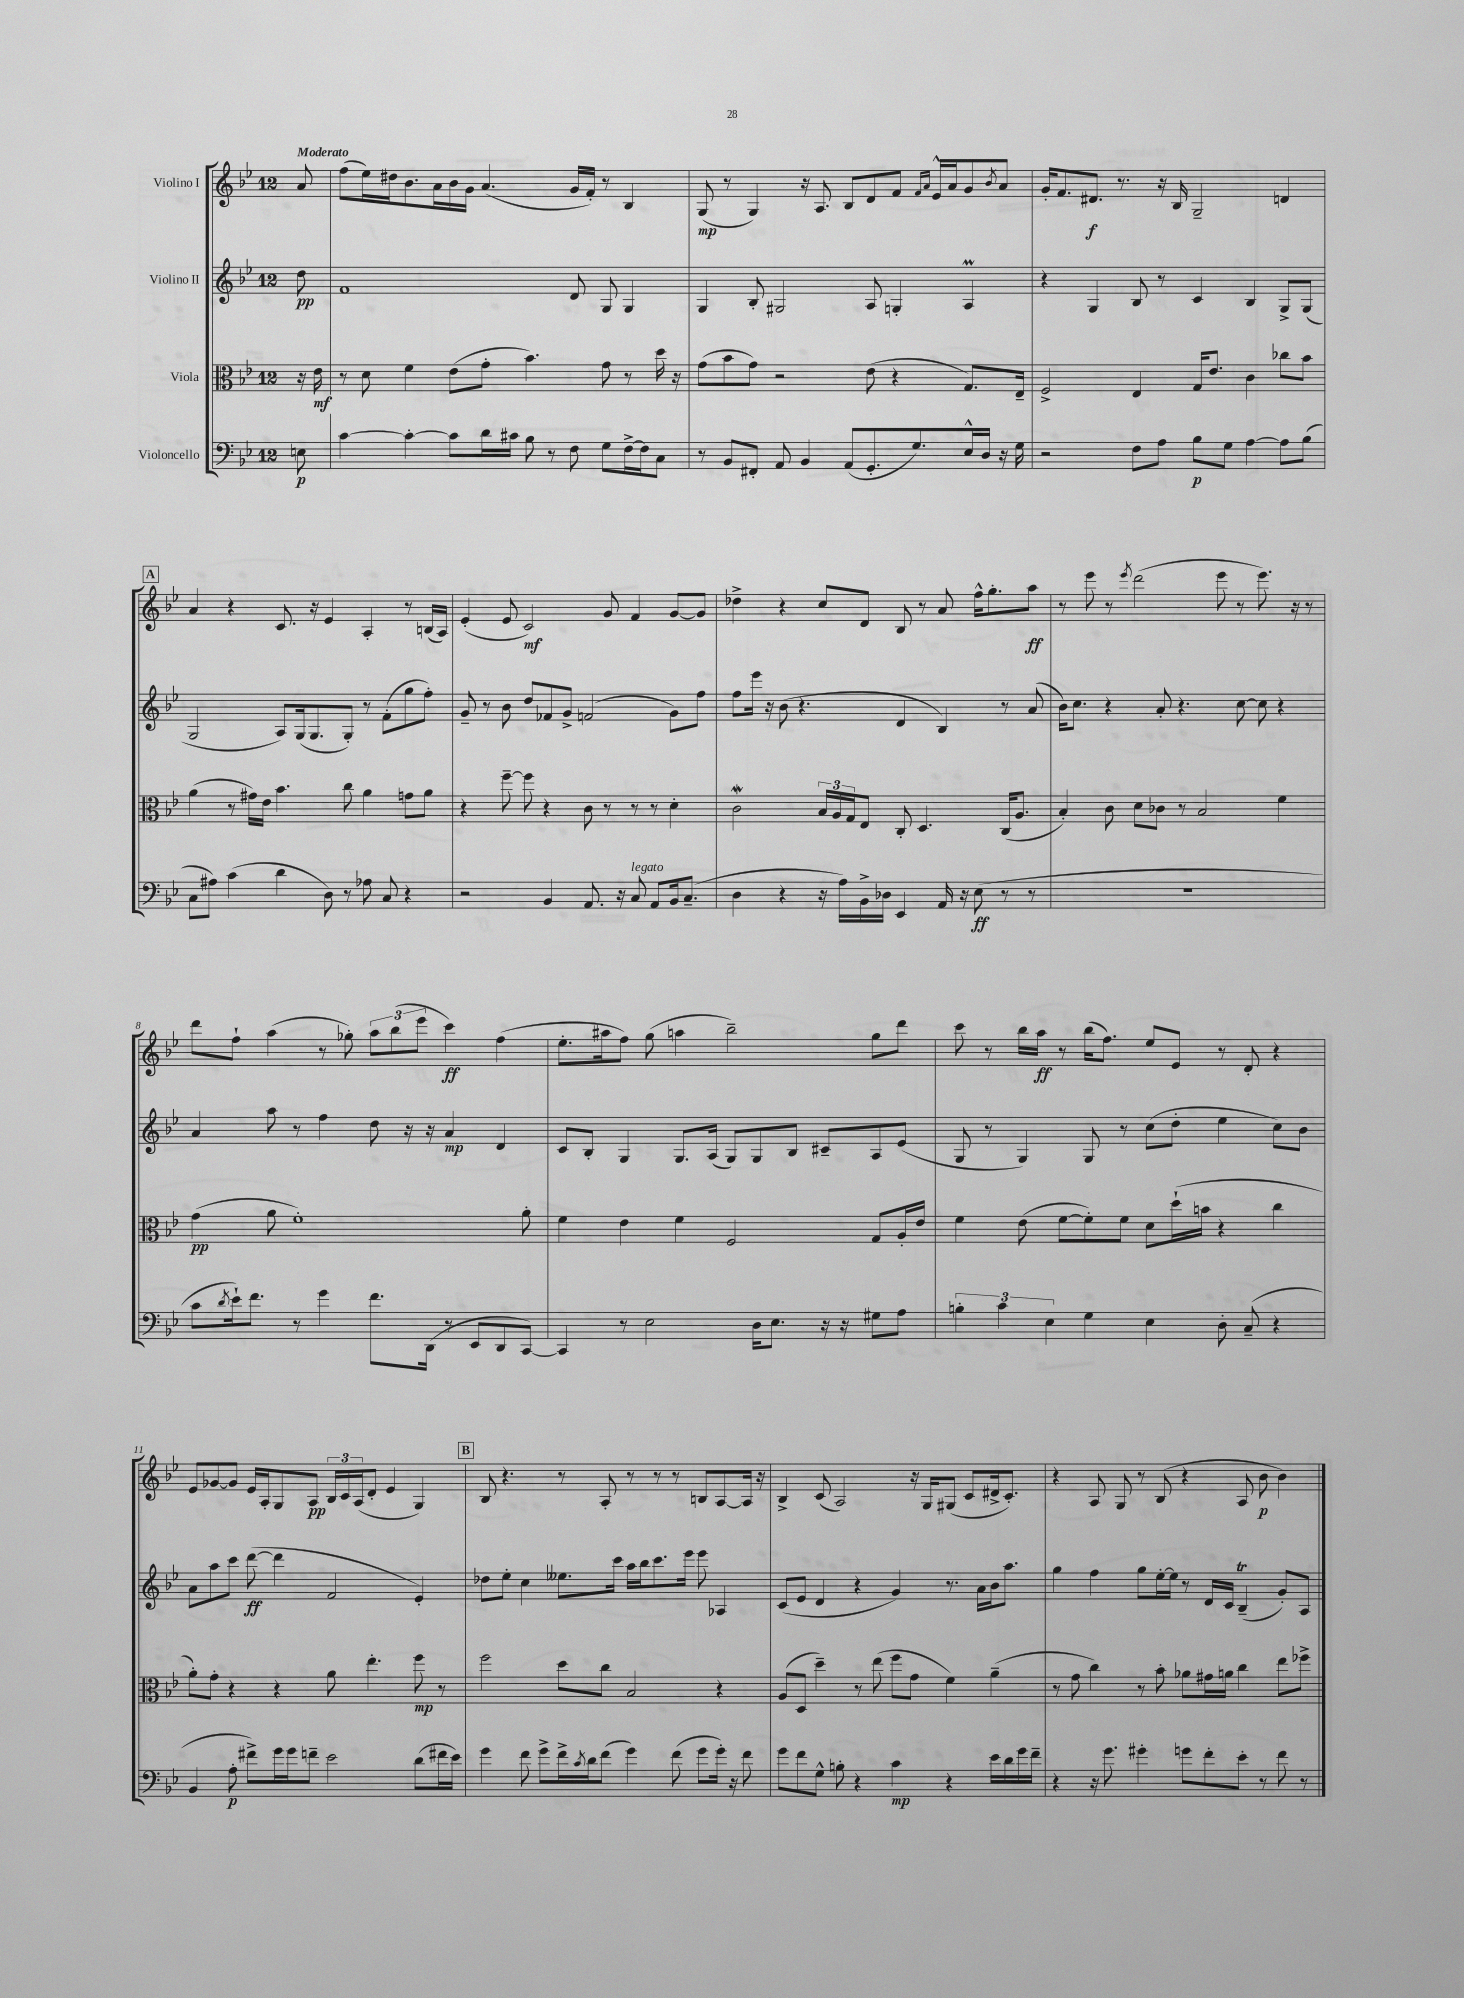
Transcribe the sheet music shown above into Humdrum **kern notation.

**kern	**kern	**kern	**kern
*staff4	*staff3	*staff2	*staff1
*clefF4	*clefC3	*clefG2	*clefG2
*k[b-e-]	*k[b-e-]	*k[b-e-]	*k[b-e-]
*M12/8	*M12/8	*M12/8	*M12/8
8E\	16r	8dd\	8a/
.	16e-\	.	.
=	=	=	=
[4c\	8r	1f	(8ff\L
.	8d\	.	16ee-\L)
.	.	.	16dd#\J
4c'\_	4f\	.	8.b-\
.	.	.	16a\L
8c\]L	(8e-\L	.	16b-\
.	.	.	16g\JJ
16d\L	8g'\J	.	(4.a/
16c#\JJ	.	.	.
8B-\	4.b-\)	.	.
8r	.	.	.
8F\	.	8d/	16g/LL
.	.	.	16f'/JJ)
8G\L	8g\	8G/	8r
[16F^\L	8r	4G/	4B-/
16F\]J	.	.	.
8C\J	16dd\	.	.
.	16r	.	.
=	=	=	=
8r	(8g\L	4G/	(8G/
8BB-/L	8b-\	.	8r
8FF#'/J	8g\J)	8B-'/	4G/)
8AA/	2r	2G#/	.
4BB-/	.	.	16r
.	.	.	8.A/
(8AA/L	.	.	8B-/L
8.GG'/	(8e-\	8A/	8d/
.	4r	4G'/	8f/J
8.G/)	.	.	.
.	.	.	16qqf/LL
.	.	.	16qqa/JJ
.	.	.	16e-^^/LL
.	.	.	16a/J
16E-^^/L	8.G/L)	4A/	8g/
16D/JJ	.	.	.
.	.	.	8qb-/
16r	.	.	8a/J
16G\	16E-~/Jk	.	.
=	=	=	=
2r	2F^/	4r	16g'/LK
.	.	.	8.f/
.	.	4G/	8.d#/J
.	.	.	8.r
8F\L	4E-/	8B-/	.
8A\J	.	8r	16r
.	.	.	16B-/
8B-\L	16G/LK	4c/	2G~/
.	8.e-/J	.	.
8G\J	.	.	.
[4A\	4c\	4B-/	.
8A\]L	8cc-\L	8G^/L	4d/
(8B-\J	8b-\J	(8G/J	.
=	=	=	=
8C\L	(4a\	2G/	4a/
8A#\J)	.	.	.
(4c\	8r	.	4r
.	16g#\LL)	.	.
.	16e-\JJ	.	.
4d\	4.b-\	8A/L)	8.c/
.	.	(16G/k	.
.	.	8.G/	16r
8D\)	.	.	4e-/
8r	8cc\	8G'/J)	.
8A-\	4a\	8r	4A'/
8C/	.	(8f'\L	.
4r	8g\L	8gg\	8r
.	8a\J	8ff'\J)	(16B/LL
.	.	.	16A/JJ)
=	=	=	=
2r	4r	8g~/	(4e-'/
.	.	8r	.
.	[8ff~\	8b-\	8e-/
.	8ff\]	8dd/L	2c/)
4BB-/	4r	8f-/	.
.	.	8g^/J	.
8.AA/	8c\	(2f/	.
.	8r	.	8g/
16r	.	.	.
8C/	8r	.	4f/
8AA/L	8r	.	.
16BB-/k	4d'\	8g\L)	[8g/L
(8.C~/J	.	.	.
.	.	8ff\J	8g/]J
=	=	=	=
4D\	2c\	8ff\L	4dd-^\
.	.	16eee-\Jk	.
.	.	16r	.
4r	.	(8b-\	4r
.	.	4.r	.
16r	24B-/LL	.	8cc/L
.	24A/	.	.
16A\LL)	.	.	.
.	24G/J	.	.
16BB-^\	8E-/J	.	8d/J
16D-\JJ	.	.	.
4EE-/	8C'/	4d/	8B-/
.	4.D/	.	8r
16AA/	.	4B-/)	8a/
16r	.	.	.
(8E-\	.	.	16ff^^\LK
.	.	.	8.gg'\
8r	(16C/LK	8r	.
.	8.A/J	.	.
8r	.	(8a/	8aa\J
=	=	=	=
1.r	4B-'/)	16b-\LK)	8r
.	.	8.cc\J	.
.	.	.	8eee-\
.	8c\	4r	8r
.	.	.	8qeee-/
.	8d\L	.	(2ddd\
.	8c-\J	8a'/	.
.	8r	4.r	.
.	2B-/	.	.
.	.	.	8eee-\
.	.	[8cc\	8r
.	.	8cc\]	8.eee-\)
.	4f\	4r	.
.	.	.	16r
.	.	.	8r
=	=	=	=
8c\L	(4g\	4a/	8ddd\L
8qd/	.	.	.
16e-`\k)	.	.	8ff`\J
8.f\J	.	.	.
.	8a\	8aa\	(4aa\
8r	1f')	8r	.
4g\	.	4ff\	8r
.	.	.	8gg-'\)
8.f\L	.	8dd\	12aa\L
.	.	.	(12bb-\
.	.	16r	.
.	.	.	12eee-\J
(16DD\Jk	.	16r	.
8r	.	4a/	4ccc\)
8EE-/L	.	.	.
8DD/	.	4d/	(4ff\
[8CC/J)	8a'\	.	.
=	=	=	=
4CC/]	4f\	8c/L	8.ee-'\L
.	.	8B-'/J	.
.	.	.	16aa#\k
8r	4e-\	4G/	8ff\J)
2E-\	.	.	(8gg\
.	4f\	8.G/L	4aa\
.	.	(16A/Jk	.
.	2F/	8G/L)	2bb-~\)
16D\LK	.	8G/	.
8.E-\J	.	.	.
.	.	8B-/J	.
16r	.	8c#~/L	.
16r	.	.	.
8G#\L	8G/L	8A/	8gg\L
8A\J	16A'/L	(8e-/J	8ddd\J
.	16e-/JJ	.	.
=	=	=	=
6B'\	4f\	8G/	8ccc\
.	.	8r	8r
6c\	.	.	.
.	(8e-\	4G/)	16bb-\LL
.	.	.	16aa\JJ
6E-\	.	.	.
.	[8f\L	.	8r
4G\	8f'\])	8G/	(16bb-\LK
.	.	.	8.ff\J)
.	8f\J	8r	.
4E-\	8d\L	(8cc\L	8ee-/L
.	(16dd`\L	8dd'\J	8e-/J
.	16b\JJ	.	.
8D'\	4r	4ee-\	8r
(8C~/	.	.	8d'/
4r	4cc\	8cc\L)	4r
.	.	8b-\J	.
=	=	=	=
4BB-/	8a'\L)	8a\L	8e-/L
.	8g'\J	8aa\	[8g-/
8A'\	4r	8ccc\J	8g-/]J
8f#^\L)	.	([8ddd\	16e-/LL
.	.	.	16A'/J
16g\L	4r	4ddd\]	8G/
16g\J	.	.	.
8f~\J	.	.	8A/J
2e-\	8a\	2f/	24B-/LL
.	.	.	24c/
.	.	.	(24A/J
.	4.ee-'\	.	8d'/J
.	.	.	4e-/
(8d\L	8ff\	4e-'/)	4G/)
16f#\L	8r	.	.
16e-\JJ)	.	.	.
=	=	=	=
4g\	2ff\	8dd-\L	8B-/
.	.	8ee-'\J	4.r
8f\	.	4cc\	.
8g^\L	.	.	.
16f^\L	8dd\L	8.ee--\L	8r
8qc/	.	.	.
16d\J	.	.	.
(8f\J	8cc\J	.	8A'/
.	.	16ccc\Jk	.
4g\)	2B-/	16aa\LL	8r
.	.	16bb-\J	.
.	.	8.ccc\	8r
(8f\	.	.	8r
.	.	16eee-\Jk	.
8g\L	.	8eee-\	8B/L
16g'\Jk)	4r	4A-/	[8A/
16r	.	.	.
8f\	.	.	16A/]Jk
.	.	.	16r
=	=	=	=
8g\L	(8A/L	(8c/L	4B-^/
8f\	8D/J	8e-/J	.
8G^^\J	4dd~\)	4d/	(8c/
8B'\	.	.	2A/)
4r	8r	4r	.
.	(8ee-\	.	.
4c\	8ff\L	4g/)	.
.	8g\J	.	16r
.	.	.	16G/LK
4r	4f\)	8.r	(8G#/J
.	.	.	8c/L
.	.	16a\LL	.
16e-\LL	(4a~\	16b-\J	16d#^/k
16d\	.	8.aa\J	8.c'/J)
16g\	.	.	.
16f~\JJ	.	.	.
=	=	=	=
4r	8r	4gg\	4r
.	8g\	.	.
16r	4cc\)	4ff\	8A/
8.g\	.	.	.
.	.	.	8G/
4g#'\	8r	8gg\L	8r
.	8b-'\	[16ee-'\L	(8B-/
.	.	16ee-\]JJ	.
8g\L	8a-\L	8r	4r
8f'\	16g#\L	16d/LL	.
.	16a\JJ	16c/JJ	.
8e-'\J	4cc\	(4B-~/	8A/
8r	.	.	8b-\
8f\	8ee-\L	8g'/L)	4b-\)
8r	8ff-^\J	8A/J	.
==	==	==	==
*-	*-	*-	*-
